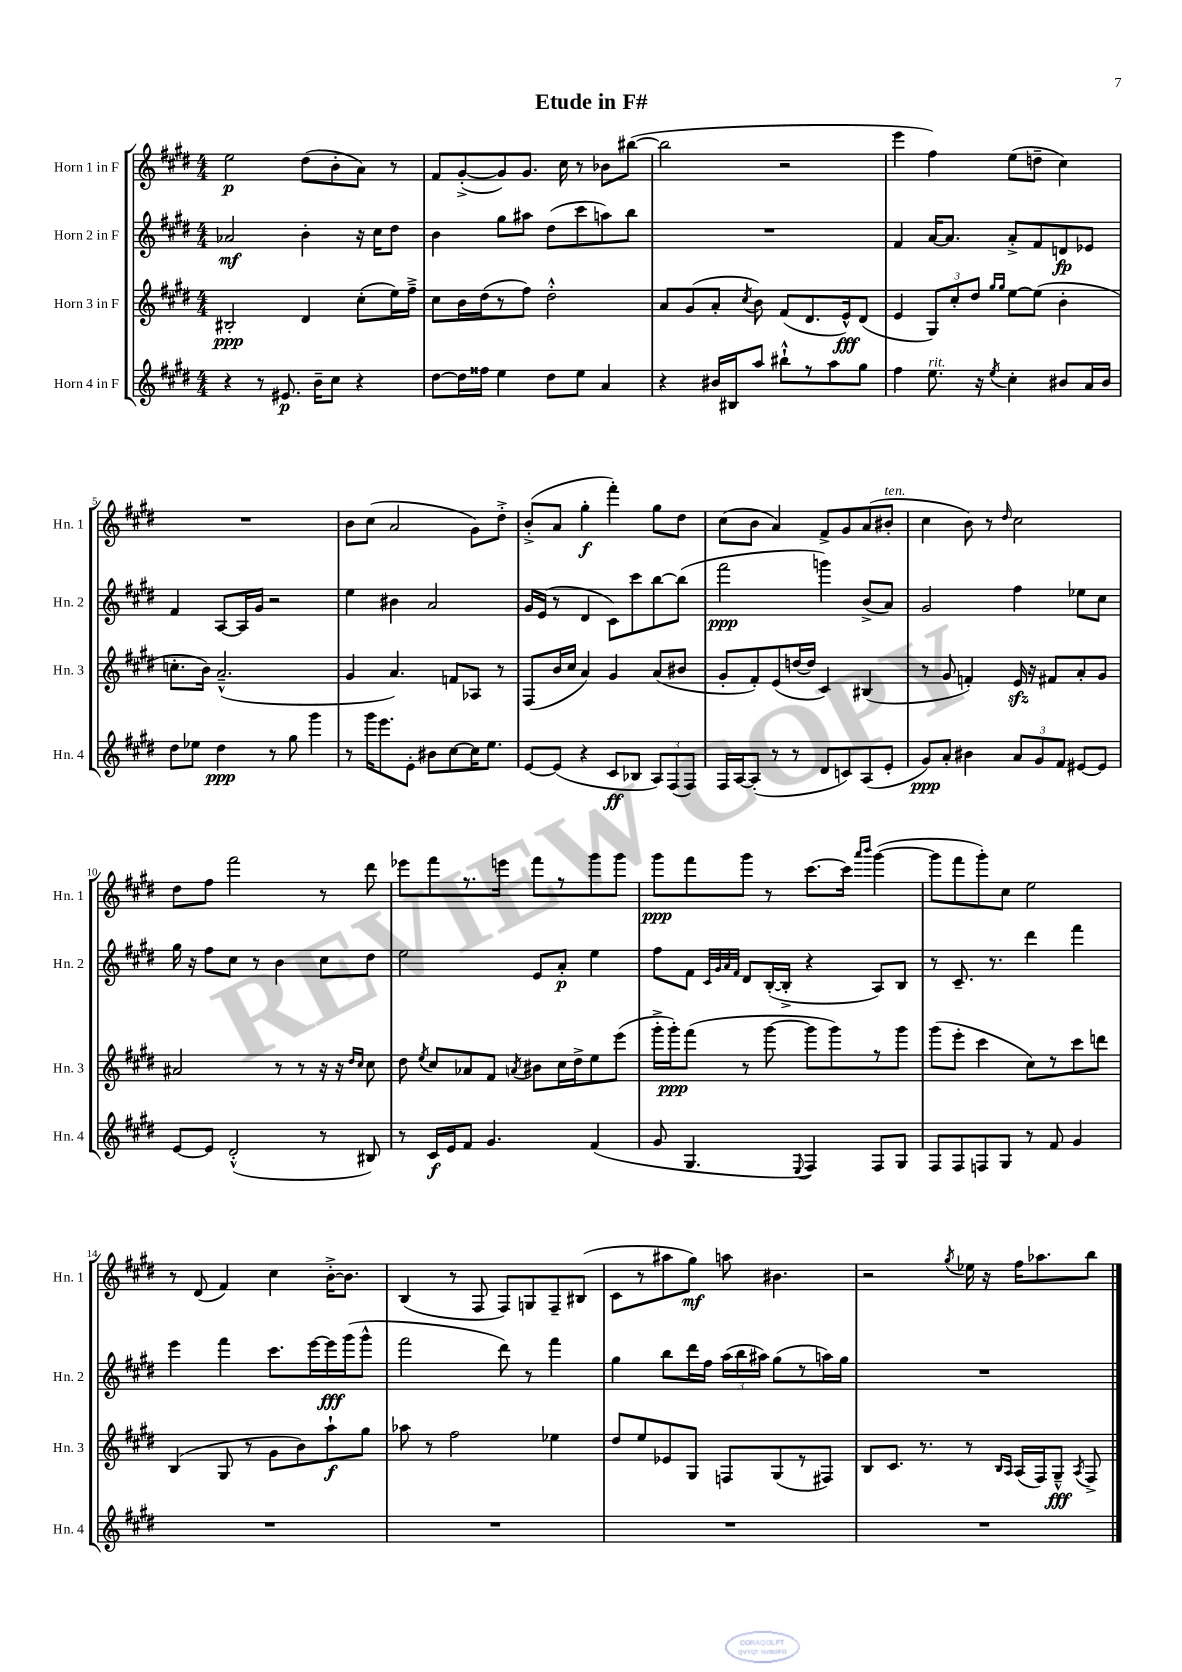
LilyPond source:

\header { title = "Etude in F#" }
<<
\new StaffGroup <<
\new Staff = "s0" \with { instrumentName = "Horn 1 in F" shortInstrumentName = "Hn. 1" } {
    \clef treble \key e \major \numericTimeSignature \time 4/4
    \autoBeamOff e''2\p dis''8[( b'8-. a'8]) r8 |
    fis'8[ gis'8~-.->( gis'8) gis'8.] cis''16 r8 bes'8[ bis''8]~( |
    bis''2 r2 |
    e'''4 fis''4) e''8[( d''8]-- cis''4) |
    R1 |
    b'8[ cis''8]( a'2 gis'8[) dis''8]-.-> |
    b'8[-.->( a'8] gis''4-.\f fis'''4-.) gis''8[ dis''8] |
    cis''8[( b'8] a'4) fis'8[-> gis'8 a'8( bis'8]-.^\markup { \italic "ten." } |
    cis''4 b'8) r8 \grace { dis''16 } cis''2 |
    dis''8[ fis''8] fis'''2 r8 dis'''8 |
    ees'''8[ fis'''8 r8. e'''16] fis'''8[ r8 gis'''8 gis'''8] |
    gis'''8[\ppp fis'''8 gis'''8] r8 cis'''8.[~ cis'''16] \grace { a'''16[ b'''16] } gis'''4~( |
    gis'''8[ fis'''8 gis'''8-.) cis''8] e''2 |
    r8 dis'8( fis'4) cis''4 b'16[~-.-> b'8.] |
    b4( r8 fis8 fis8[) g8 fis8-- bis8]( |
    cis'8[ r8 ais''8 gis''8]\mf) a''8 bis'4. |
    r2 \acciaccatura { gis''8 } ees''16 r16 fis''16[ aes''8. b''8] \bar "|." |
}
\new Staff = "s1" \with { instrumentName = "Horn 2 in F" shortInstrumentName = "Hn. 2" } {
    \clef treble \key e \major \numericTimeSignature \time 4/4
    \autoBeamOff aes'2\mf b'4-. r16 cis''16[ dis''8] |
    b'4 gis''8[ ais''8] dis''8[( cis'''8 a''8) b''8] |
    R1 |
    fis'4 a'16[~ a'8.] a'8[-.-> fis'8 d'8\fp ees'8] |
    fis'4 a8[~ a16 gis'16] r2 |
    e''4 bis'4 a'2 |
    gis'16[ e'16]( r8 dis'4 cis'8[) cis'''8 b''8~ b''8]( |
    fis'''2\ppp g'''4) b'8[->( a'8]) |
    gis'2 fis''4 ees''8[ cis''8] |
    gis''16 r16 fis''8[ cis''8] r8 b'4 cis''8[ dis''8] |
    e''2 e'8[ a'8]-.\p e''4 |
    fis''8[ fis'8] \grace { cis'32[ gis'32 a'32 fis'32] } dis'8[ b16~-.( b16]-.-> r4 a8[) b8] |
    r8 cis'8.-- r8. dis'''4 fis'''4 |
    e'''4 fis'''4 cis'''8.[ e'''16~ e'''16\fff gis'''16( gis'''8]-^ |
    fis'''2 dis'''8) r8 fis'''4 |
    gis''4 b''8[ dis'''16 fis''16] \tuplet 3/2 { a''16[( b''16 ais''16]) } gis''8[( r8 a''16) gis''16] |
    R1 \bar "|." |
}
\new Staff = "s2" \with { instrumentName = "Horn 3 in F" shortInstrumentName = "Hn. 3" } {
    \clef treble \key e \major \numericTimeSignature \time 4/4
    \autoBeamOff bis2-.\ppp dis'4 cis''8[-.( e''16) fis''16]---> |
    cis''8[ b'16 dis''16( r8 fis''8]) dis''2-.-^ |
    a'8[ gis'8( a'8]-. \acciaccatura { cis''8 } b'8) fis'8[( dis'8. e'16-^\fff) dis'8]( |
    e'4 \tuplet 3/2 { gis8[) cis''8-. dis''8] } \grace { gis''16[ gis''16] } e''8[~ e''8]( b'4-. |
    c''8.[-. b'16]) a'2.---^( |
    gis'4 a'4.) f'8[ aes8] r8 |
    fis8[( b'16 cis''16] a'4) gis'4 a'8[( bis'8] |
    gis'8[-. fis'8-.) e'8( d''16~ d''16] cis'4) bis4( |
    r8 gis'8 f'4-.) e'16\sfz r16 fis'8[ a'8-. gis'8] |
    ais'2 r8 r8 r16 r16 \grace { dis''16[ cis''16] } cis''8 |
    dis''8 \acciaccatura { e''8 } cis''8[ aes'8 fis'8] \acciaccatura { a'8 } bis'8[ cis''16 dis''16-> e''8 e'''8]( |
    gis'''16[-.-> gis'''16-.\ppp) fis'''8]( r8 gis'''8~ gis'''8[ gis'''8) r8 gis'''8] |
    gis'''8[( e'''8]-. cis'''4 cis''8[) r8 cis'''8 d'''8] |
    b4( gis8 r8 gis'8[ b'8) a''8-!\f gis''8] |
    aes''8 r8 fis''2 ees''4 |
    dis''8[ e''8 ees'8 gis8] f8[ gis8( r8 fis8]) |
    b8[ cis'8.] r8. r8 \grace { b16[ a16] } a16[( fis16) gis8]---^\fff \acciaccatura { a8 } fis8-> \bar "|." |
}
\new Staff = "s3" \with { instrumentName = "Horn 4 in F" shortInstrumentName = "Hn. 4" } {
    \clef treble \key e \major \numericTimeSignature \time 4/4
    \autoBeamOff r4 r8 eis'8.\p b'16[-- cis''8] r4 |
    dis''8[~ dis''16 fisis''16] e''4 dis''8[ e''8] a'4 |
    r4 bis'16[ bis16 a''8] bis''8[-!-^ r8 a''8 gis''8] |
    fis''4 e''8.^\markup { \italic "rit." } r16 \acciaccatura { e''8 } cis''4-. bis'8[ a'16 bis'16] |
    dis''8[ ees''8] dis''4\ppp r8 gis''8 gis'''4 |
    r8 gis'''16[ e'''8. e'8]-. bis'8[ cis''8~ cis''16 e''8.] |
    e'8[~ e'8]( r4 cis'8[\ff bes8] \tuplet 3/2 { a8[) fis8( fis8]) } |
    fis16[ a16~ a8]-.( r8 r8 dis'8[ c'8) a8( e'8]-. |
    gis'8[\ppp) a'8]-. bis'4 \tuplet 3/2 { a'8[ gis'8 fis'8] } eis'8[~ eis'8] |
    e'8[~ e'8] dis'2-.-^( r8 bis8) |
    r8 cis'16[\f e'16 fis'8] gis'4. fis'4( |
    gis'8 gis4. \appoggiatura { e8 } fis4) fis8[ gis8] |
    fis8[ fis8 f8 gis8] r8 fis'8 gis'4 |
    R1 |
    R1 |
    R1 |
    R1 \bar "|." |
}
>>
>>
